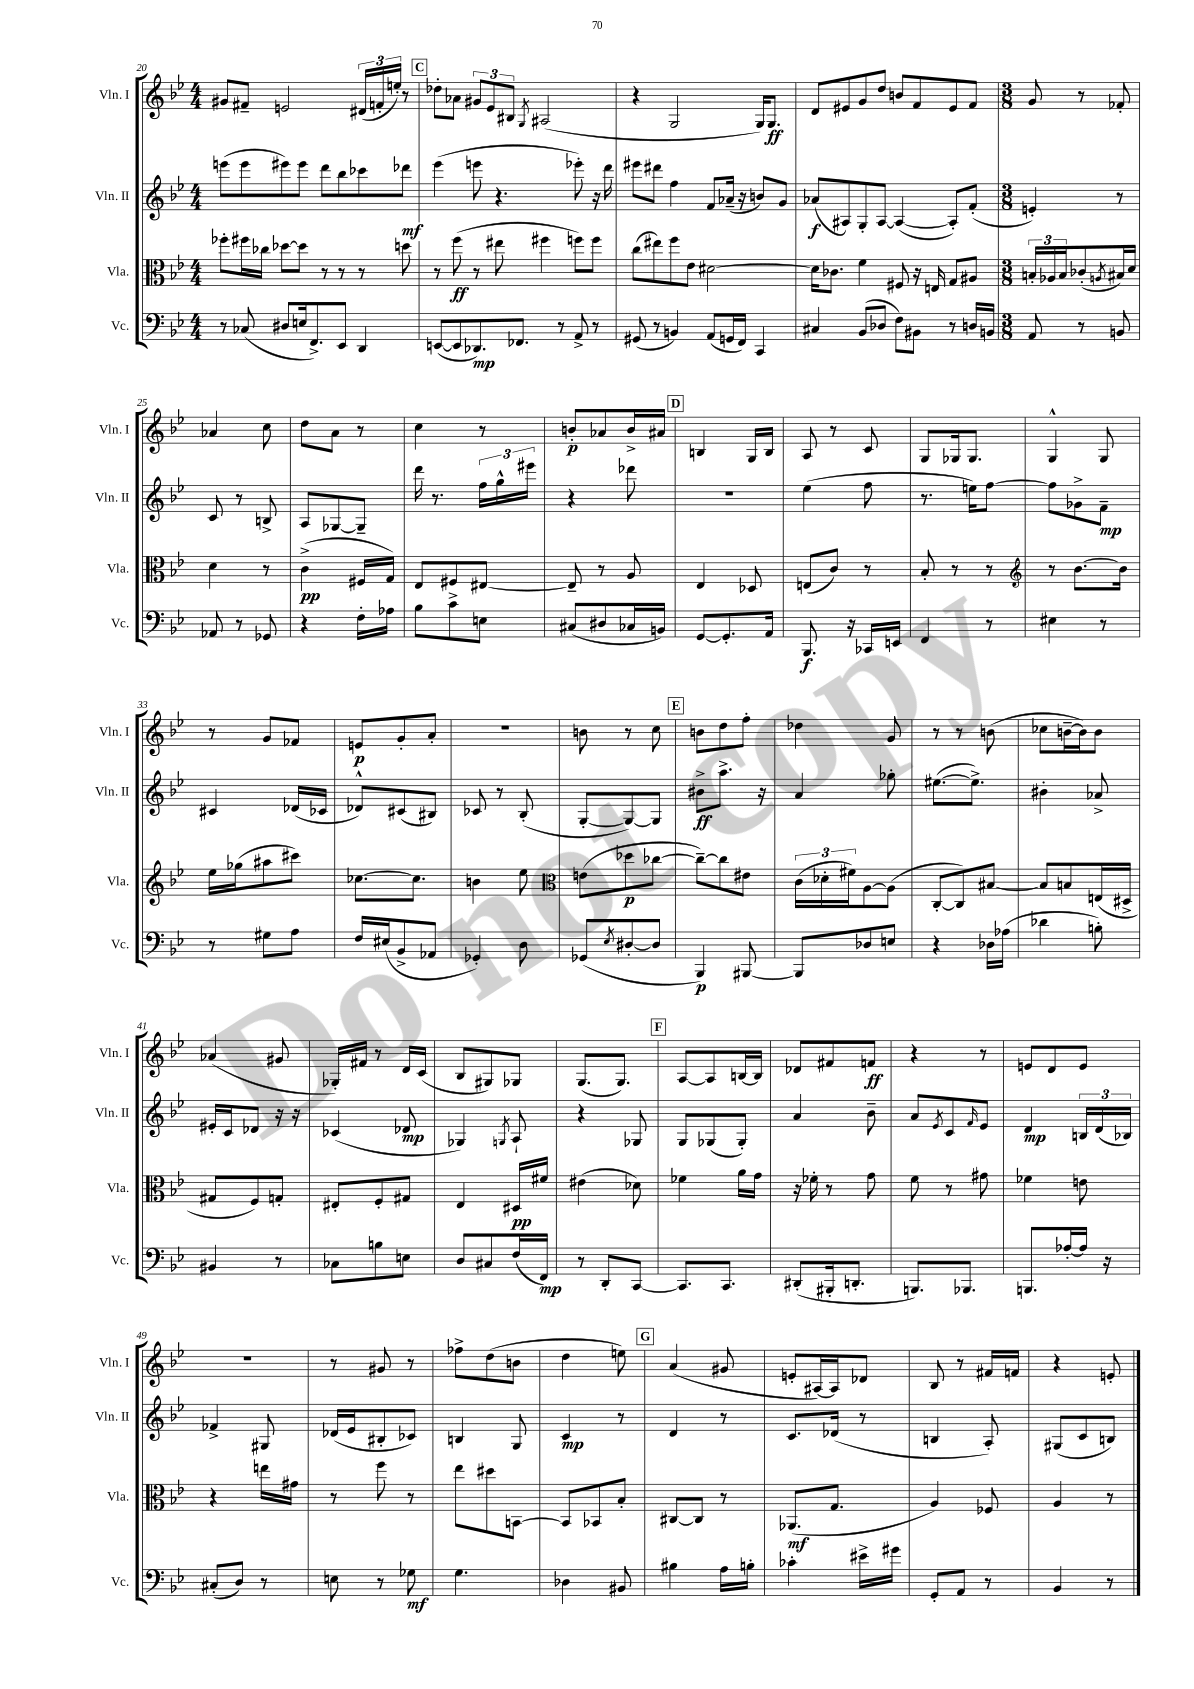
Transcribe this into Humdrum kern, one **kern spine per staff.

**kern	**kern	**kern	**kern
*staff4	*staff3	*staff2	*staff1
*clefF4	*clefC3	*clefG2	*clefG2
*k[b-e-]	*k[b-e-]	*k[b-e-]	*k[b-e-]
*M4/4	*M4/4	*M4/4	*M4/4
8r	8ff-'	(8eee	8g#
(8C-	16ff#	8eee	8f#~
.	16cc-	.	.
8D#	[8dd-	8eee#)	2e
16E	8dd-]	8eee#	.
8.FF^)	.	.	.
.	8r	8ddd	.
8EE-	8r	8bb-	.
4DD	8r	8ccc-	(24d#
.	.	.	24f'
.	.	.	24ee')
.	8dd	8ddd-	8r
=	=	=	=
([8EE	8r	(4eee-	8dd-'
8EE]	(8ff	.	8a-
8.DD-)	8r	8eee	12g#
.	.	.	12e-
.	8ee#	4.r	.
.	.	.	12B#
8.FF-	.	.	.
.	.	.	8qG
.	4ff#	.	(2A#
8r	.	.	.
8AA^	8ff)	8eee-')	.
8r	8ff	16r	.
.	.	16ddd	.
=	=	=	=
(8GG#	(8cc	8eee#	4r
8r	8ee#)	8ddd#	.
4BB)	8ff	4ff	2G
.	8e-	.	.
(8AA	[2d#	8f	.
16GG	.	(16a-~	.
16FF)	.	16r	.
4CC	.	8b)	16G)
.	.	.	8.G
.	.	8g	.
=	=	=	=
4C#	16d#]	(8a-	8d
.	8.c-	.	.
.	.	8A#)	8e#
(8BB-	4f	8G'	8g
8D-	.	[8A#	8dd
8F)	8F#	(4A#_	8b
8BB#	16r	.	8f
.	16E	.	.
8r	8G	8A#'])	8e#
16D	8A#	(8f'	8f
16BB	.	.	.
=	=	=	=
*M3/8	*M3/8	*M3/8	*M3/8
8AA	24B'	4e')	8g
.	24A-	.	.
.	24B	.	.
8r	(8c-'	.	8r
.	8qA	.	.
8BB	16B#)	8r	8f-'
.	16d	.	.
=	=	=	=
8AA-	4d	8c	4a-
8r	.	8r	.
8GG-	8r	8B^	8cc
=	=	=	=
4r	(4c^	8A	8dd
.	.	[8G-	8a
16F'	16F#	8G-~]	8r
16A-	16G)	.	.
=	=	=	=
8B-	8E-	16ddd	4cc
.	.	8.r	.
8c^	8F#	.	.
8E	[8E#	24ff	8r
.	.	24gg^^	.
.	.	24eee#	.
=	=	=	=
(8C#	8E#~]	4r	8b'
8D#	8r	.	8a-
16C-	8A	8ddd-	16b^
16BB)	.	.	16a#
=	=	=	=
[8GG	4E-	4.r	4B
8.GG']	.	.	.
.	8D-	.	16G
16AA	.	.	16B
=	=	=	=
8.BBB-	(8E	(4ee-	8A
.	8c)	.	8r
16r	.	.	.
16CC-	8r	8ff	8c
16EE	.	.	.
=	=	=	=
4FF	8B-'	8.r	8G
.	8r	.	16G-
.	.	16ee)	8.G-
8r	8r	[8ff	.
=	=	=	=
*	*clefG2	*	*
4E#	8r	8ff]	4G^^
.	[8.b-	8g-^	.
8r	.	8f~	8G
.	16b-]	.	.
=	=	=	=
8r	16ee-	4c#	8r
.	(16gg-	.	.
8G#	8aa#	.	8g
8A	8ccc#)	(16d-	8f-
.	.	16c-	.
=	=	=	=
16F	[8.cc-	8d-^^)	8e
(16E#	.	.	.
8BB-^	.	(8c#	8g'
.	8.cc-]	.	.
8AA-	.	8B#)	8a'
=	=	=	=
4GG-')	4b	8c-	4.r
.	.	8r	.
8D	8ee-	(8B-'	.
=	=	=	=
*	*clefC3	*	*
(8GG-	(8e	[8G'	8b
8qE-	.	.	.
[8D#'	8dd-	8G_)	8r
8D#]	[8cc-	8G]	8cc
=	=	=	=
4BBB-)	8cc-~_)	8b#^	8b
.	8cc-]	8.aa^	8dd
[8BBB#	8e#	.	8ff'
.	.	16r	.
=	=	=	=
8BBB#]	(24c	4a	4dd-
.	24d-'	.	.
.	24f#)	.	.
8D-	[8A	.	.
8E	(8A]	8gg-'	8g
=	=	=	=
4r	[8C'	([8.ee#	8r
.	8C])	.	8r
.	.	8.ee#^])	.
16D-	[8B#	.	(8b
(16A-	.	.	.
=	=	=	=
4d-	8B#]	4b#'	8cc-
.	8B	.	[16b~
.	.	.	16b])
8B')	(16E	8a-^	8b
.	16D#^	.	.
=	=	=	=
4BB#	8G#	16e#'	(4a-
.	.	16c	.
.	8F)	8d-	.
8r	8G'	16r	8g#
.	.	16r	.
=	=	=	=
8C-	8E#'	(4c-	16G-')
.	.	.	16f#
8B	8F'	.	8r
8E	8G#	8d-	16d
.	.	.	(16c
=	=	=	=
8D	4E-	4G-)	8B-
8C#	.	.	8G#)
.	.	8qG	.
(16F	16D#	8A`	8G-
16FF)	16f#	.	.
=	=	=	=
8r	(4e#	4r	(8.G
8DD'	.	.	.
.	.	.	8.G)
[8CC	8d-)	8G-	.
=	=	=	=
8.CC]	4f-	8G	[8A
.	.	(8G-	8A]
8.CC	.	.	.
.	16a	8G-')	[16B
.	16g	.	16B]
=	=	=	=
(8DD#'	16r	4a	8d-
.	16f-'	.	.
16BBB#'	8r	.	8f#
8.DD'	.	.	.
.	8g	8b-~	8f
=	=	=	=
8.BBB)	8f	8a	4r
.	.	8qe-	.
.	8r	8c	.
8.BBB-	.	.	.
.	.	16qqf	.
.	8g#	8e-	8r
=	=	=	=
8.BBB	4f-	4d	8e
.	.	.	8d
[16A-'	.	.	.
16A-]	8e	24B	8e
.	.	(24d	.
16r	.	.	.
.	.	24B-)	.
=	=	=	=
(8C#'	4r	4f-^	4.r
8D)	.	.	.
8r	16ee	8G#	.
.	16g#	.	.
=	=	=	=
8E	8r	(16d-	8r
.	.	16e-	.
8r	8ff	8B#'	8g#
8G-	8r	8c-)	8r
=	=	=	=
4.G	8ee-	4B	8ff-^
.	8dd#	.	(8dd
.	[8BB	8G	8b
=	=	=	=
4D-	8BB]	4c	4dd
.	8BB-	.	.
8BB#	8B-'	8r	8ee)
=	=	=	=
4B#	[8C#	4d	(4a
.	8C#]	.	.
16A	8r	8r	8g#
16B'	.	.	.
=	=	=	=
4c-'	(8.AA-	8.c	8e'
.	.	.	[16A#)
.	8.G	(16d-	16A#]
16e#^	.	8r	8d-
16g#	.	.	.
=	=	=	=
8GG'	4A)	4B	8B-
8AA	.	.	8r
8r	8F-	8A')	16f#
.	.	.	16f
=	=	=	=
4BB-	4A	(8G#	4r
.	.	8c	.
8r	8r	8B)	8e'
==	==	==	==
*-	*-	*-	*-
